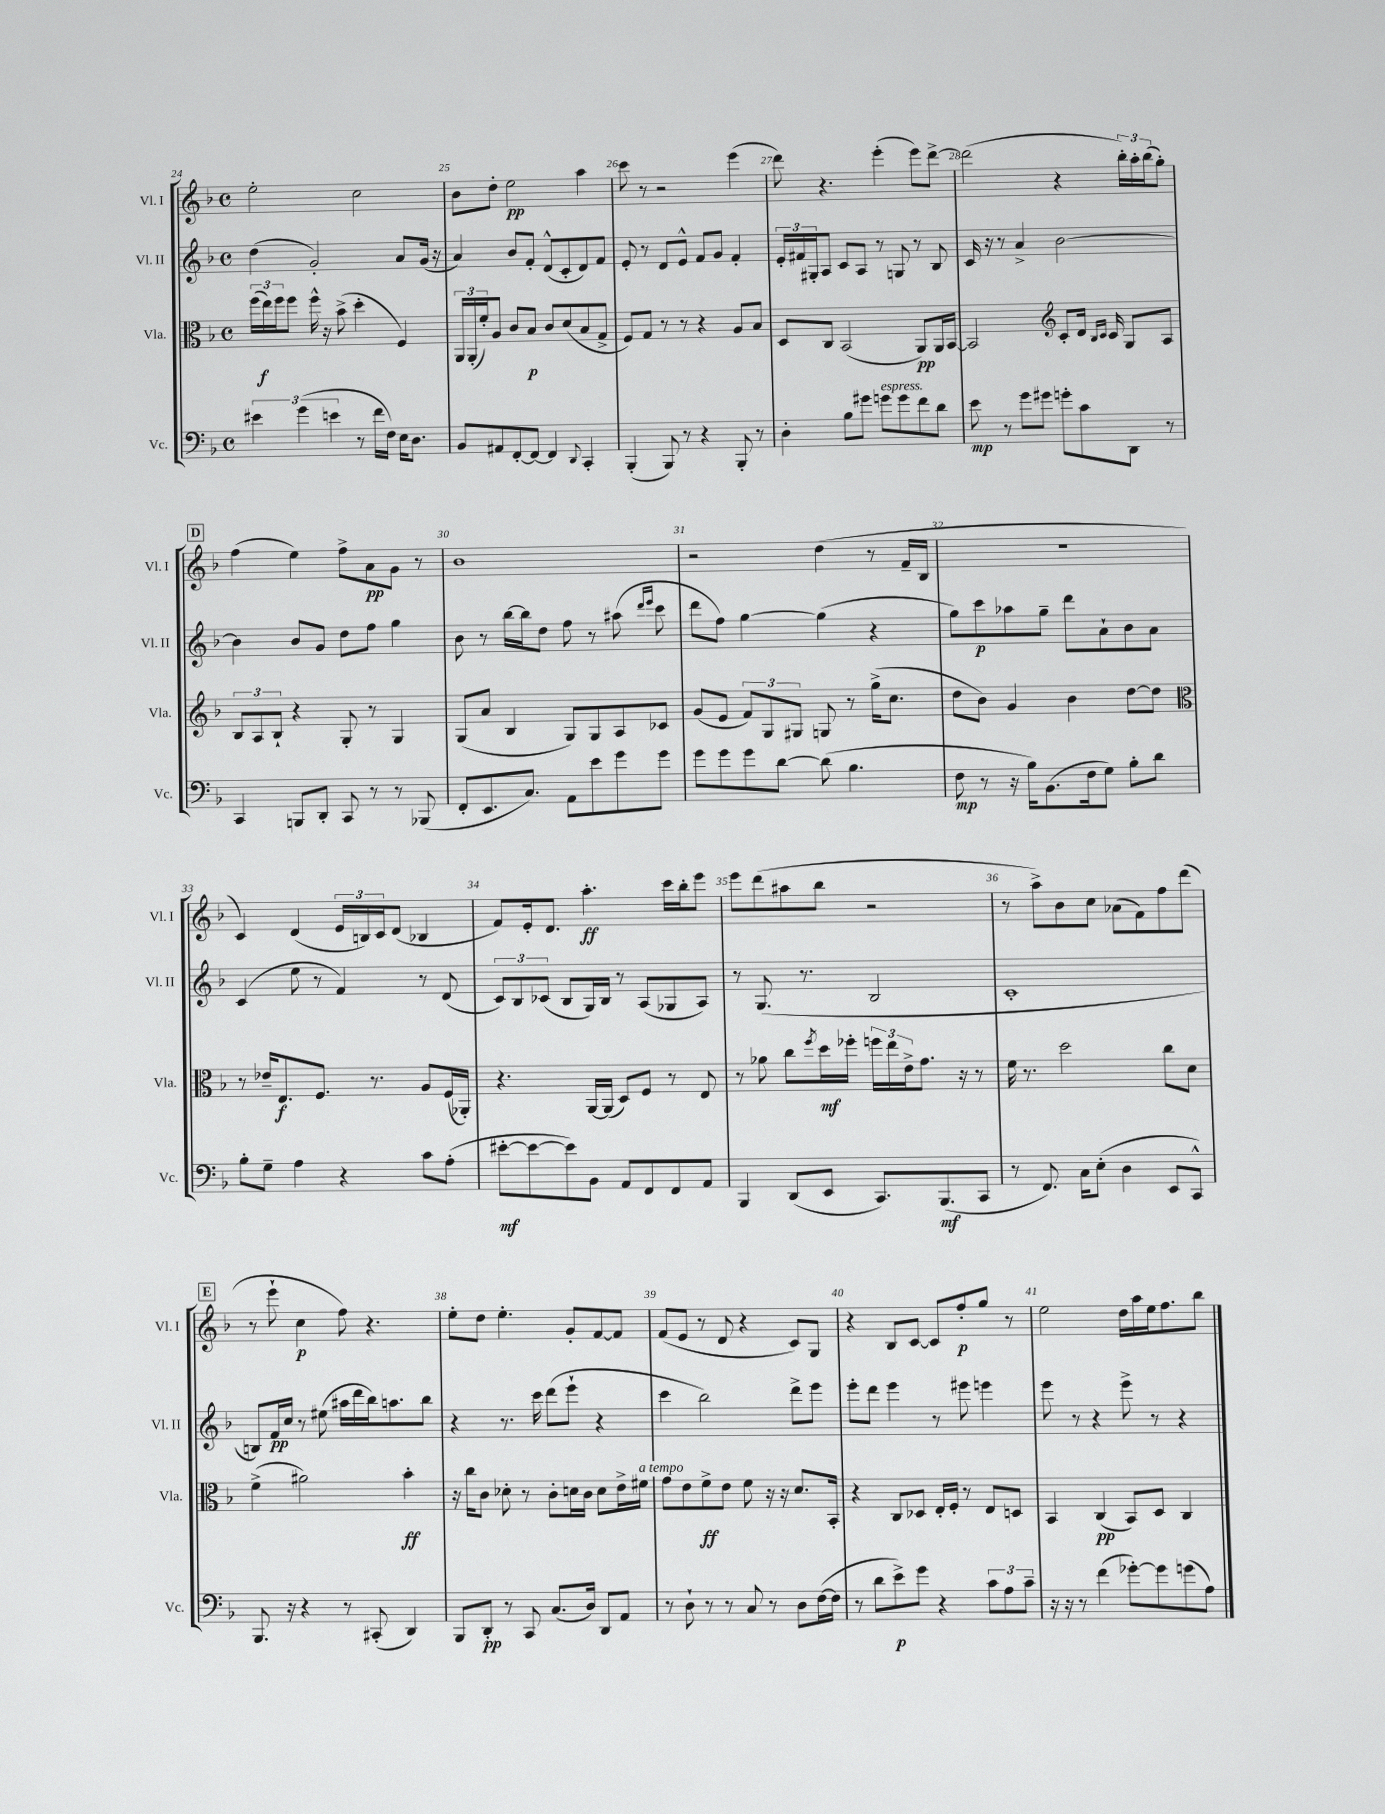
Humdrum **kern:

**kern	**dynam	**kern	**dynam	**kern	**dynam	**kern	**dynam
*part4	*part4	*part3	*part3	*part2	*part2	*part1	*part1
*staff4	*staff4	*staff3	*staff3	*staff2	*staff2	*staff1	*staff1
*I"Vc.	*	*I"Vla.	*	*I"Vl. II	*	*I"Vl. I	*
*I'Vc.	*	*I'Vla.	*	*I'Vl. II	*	*I'Vl. I	*
*clefF4	*	*clefC3	*	*clefG2	*	*clefG2	*
*k[b-]	*	*k[b-]	*	*k[b-]	*	*k[b-]	*
*M4/4	*	*M4/4	*	*M4/4	*	*M4/4	*
*met(c)	*	*met(c)	*	*met(c)	*	*met(c)	*
=24	=24	=24	=24	=24	=24	=24	=24
6e#X\	.	(24ff\LL	.	(4dd\	.	2ee'\	.
.	.	24ee\)	f	.	.	.	.
.	.	24ff\J	.	.	.	.	.
.	.	8ff\J	.	.	.	.	.
(6g\	.	.	.	.	.	.	.
.	.	16ff^^\	.	2g'/)	.	.	.
.	.	16r	.	.	.	.	.
6en\	.	.	.	.	.	.	.
.	.	(8b-^\	.	.	.	.	.
8r	.	4dd'\	.	.	.	2cc\	.
16f\LL	.	.	.	.	.	.	.
16F\JJ)	.	.	.	.	.	.	.
16E\KL	.	4F/)	.	8a/L	.	.	.
8.D\J	.	.	.	.	.	.	.
.	.	.	.	(16g/Jk	.	.	.
.	.	.	.	16r	.	.	.
=25	=25	=25	=25	=25	=25	=25	=25
8BB-/L	.	24AA/LL	.	4a/)	.	8b-\L	.
.	.	(24AA'/	.	.	.	.	.
.	.	24f'/J)	.	.	.	.	.
8AA#X/	.	8A/J	.	.	.	8dd'\J	.
[8FF'/	.	8c/L	.	8b-/L	.	2ee\	pp
8FF/J_	.	8B-/J	p	8f'/J	.	.	.
4FF/]	.	8c/L	.	(8d^^/L	.	.	.
.	.	(8d/	.	8c'/	.	.	.
8qqDD/	.	.	.	.	.	.	.
4CC'/	.	8B-/	.	8d/)	.	4aa\	.
.	.	8G^/J	.	8f/J	.	.	.
=26	=26	=26	=26	=26	=26	=26	=26
(4BBB-'/	.	8F/L)	.	8e'/	.	8ccc\	.
.	.	8G/J	.	8r	.	8r	.
8BBB-/)	.	8r	.	8d/L	.	2r	.
8r	.	8r	.	8e^^/J	.	.	.
4r	.	4r	.	8f/L	.	.	.
.	.	.	.	8g/J	.	.	.
8BBB-'/	.	8A/L	.	4f'/	.	(4eee\	.
8r	.	8B-/J	.	.	.	.	.
=27	=27	=27	=27	=27	=27	=27	=27
4D'\	.	8D/L	.	24e'/LL	.	8ddd\)	.
.	.	.	.	24f#X/	.	.	.
.	.	.	.	24G#X'/J	.	.	.
.	.	8C/J	.	8A/J	.	4.r	.
8B-\L	.	(2BB-/	.	8c/L	.	.	.
8g#X\J	.	.	.	8A/J	.	.	.
!LO:TX:a:i:t=espress.	!	!	!	!	!	!	!
8gn\L	.	.	.	8r	.	(4eee'\	.
8g\	.	.	.	8Gn/	.	.	.
8f\	.	8AA/L)	pp	8r	.	8eee\L)	.
8d\J	.	16AA/L	.	8B-/	.	[8ddd^\J	.
.	.	[16BB-/JJ	.	.	.	.	.
=28	=28	=28	=28	=28	=28	=28	=28
8e\	mp	2BB-/]	.	16c/	.	(2ddd\]	.
.	.	.	.	16r	.	.	.
8r	.	.	.	8r	.	.	.
8g\L	.	.	.	4a^/	.	.	.
8g#X\J	.	.	.	.	.	.	.
*	*	*clefG2	*	*	*	*	*
8gn'\L	.	8c'/L	.	[2b-\	.	4r	.
8c\	.	16d/Jk	.	.	.	.	.
.	.	16qqB-/LL	.	.	.	.	.
.	.	16qqc/JJ	.	.	.	.	.
.	.	16c/	.	.	.	.	.
8DD\J	.	8G/L	.	.	.	24bb-'\LL)	.
.	.	.	.	.	.	24aa'\	.
.	.	.	.	.	.	(24bb-\J	.
8r	.	8A/J	.	.	.	8gg'\J)	.
!!LO:LB:g=z
!!LO:REH:place=s1:t=D
=29	=29	=29	=29	=29	=29	=29	=29
4CC/	.	12B-/L	.	4b-\]	.	(4ff\	.
.	.	12A/	.	.	.	.	.
.	.	12B-`/J	.	.	.	.	.
8BBBn/L	.	4r	.	8b-/L	.	4ee\)	.
8DD'/J	.	.	.	8g/J	.	.	.
8CC/	.	8G'/	.	8dd\L	.	8ff^\L	.
8r	.	8r	.	8ff\J	.	8a\	pp
8r	.	4G/	.	4gg\	.	8g\J	.
(8BBB-X/	.	.	.	.	.	8r	.
=30	=30	=30	=30	=30	=30	=30	=30
8FF'/L	.	(8G/L	.	8b-\	.	1b-	.
8.EE/	.	8a/J	.	8r	.	.	.
.	.	4B-/	.	[16bb-\LL	.	.	.
8.C/J)	.	.	.	16bb-\J]	.	.	.
.	.	.	.	8dd\J	.	.	.
8AA\L	.	8G/L)	.	8ff\	.	.	.
8e\	.	8G/	.	8r	.	.	.
8g\	.	8A/	.	(8aa#X\	.	.	.
.	.	.	.	16qqddd/LL	.	.	.
.	.	.	.	16qqeee/JJ	.	.	.
8g\J	.	8c-X/J	.	8ccc\	.	.	.
=31	=31	=31	=31	=31	=31	=31	=31
8g\L	.	(8g/L	.	8ddd\L	.	2r	.
8g\	.	8e/J	.	8ff\J)	.	.	.
8g\	.	12f/L)	.	[4gg\	.	.	.
.	.	12G/	.	.	.	.	.
[8d\J	.	.	.	.	.	.	.
.	.	12G#X/J	.	.	.	.	.
(8d\]	.	8Gn/	.	(4gg\]	.	(4dd\	.
4.B-\	.	8r	.	.	.	.	.
.	.	(16gg^\KL	.	4r	.	8r	.
.	.	8.cc\J	.	.	.	.	.
.	.	.	.	.	.	16f~/LL	.
.	.	.	.	.	.	16B-/JJ	.
=32	=32	=32	=32	=32	=32	=32	=32
8F\	mp	8dd\L	.	8gg\L)	.	1r	.
8r	.	8b-\J)	.	8ccc\	p	.	.
16r	.	4g/	.	8aa-X\	.	.	.
16B-\KL)	.	.	.	.	.	.	.
(8.BB-\	.	.	.	8gg~\J	.	.	.
.	.	4b-\	.	8ddd\L	.	.	.
16F\k	.	.	.	.	.	.	.
8G\J)	.	.	.	8a`\	.	.	.
8B-'\L	.	[8dd\L	.	8b-\	.	.	.
8d\J	.	8dd\J]	.	8a\J	.	.	.
!!LO:LB:g=z
=33	=33	=33	=33	=33	=33	=33	=33
*	*	*clefC3	*	*	*	*	*
8B-'\L	.	8r	.	(4c/	.	4c/)	.
8G~\J	.	16e-X~/KL	.	.	.	.	.
.	.	8.E/	f	.	.	.	.
4A\	.	.	.	8ee\	.	(4d/	.
.	.	8.F/J	.	8r	.	.	.
4r	.	.	.	4f/)	.	24e/LL	.
.	.	.	.	.	.	24Bn/)	.
.	.	8.r	.	.	.	.	.
.	.	.	.	.	.	24c/J	.
.	.	.	.	.	.	(8d/J	.
8c\L	.	8A/L	.	8r	.	4B-X/	.
(8A'\J	.	(16F/L	.	(8d/	.	.	.
.	.	16AA-X'/JJ)	.	.	.	.	.
=34	=34	=34	=34	=34	=34	=34	=34
[8e#X'\L	mf	4.r	.	12c/L)	.	8f/L)	.
.	.	.	.	12B-/	.	.	.
8e#\_	.	.	.	.	.	16e'/k	.
.	.	.	.	(12c-X/J	.	.	.
.	.	.	.	.	.	8.d/J	.
8e#\])	.	.	.	8B-/L	.	.	.
8BB-\J	.	[16AA/LL	.	16G/L)	.	4.aa'\	ff
.	.	(16AA/JJ]	.	16B-/JJ	.	.	.
8AA/L	.	8D/L)	.	8r	.	.	.
8FF/	.	8F/J	.	(8A/L	.	.	.
8FF/	.	8r	.	8G-X/	.	16ccc\LL	.
.	.	.	.	.	.	16bb-'\J	.
8AA/J	.	8E/	.	8A/J)	.	8eee\J	.
=35	=35	=35	=35	=35	=35	=35	=35
4BBB-/	.	8r	.	8r	.	8eee\L	.
.	.	8a-X\	.	(8.G/	.	(8ddd\	.
(8DD/L	.	8cc\L	.	.	.	8aa#X\	.
.	.	.	.	8.r	.	.	.
.	.	8qff/	.	.	.	.	.
8EE/J	.	16dd\L	mf	.	.	8bb-\J	.
.	.	16ff-X'\JJ	.	.	.	.	.
8.CC/L)	.	24ffn\LL	.	2B-/	.	2r	.
.	.	24ee\	.	.	.	.	.
.	.	24e^\J	.	.	.	.	.
.	.	8.g\J	.	.	.	.	.
(8.BBB-/	mf	.	.	.	.	.	.
.	.	16r	.	.	.	.	.
8CC/J	.	8r	.	.	.	.	.
=36	=36	=36	=36	=36	=36	=36	=36
8r	.	16f\	.	1c'	.	8r	.
.	.	8.r	.	.	.	.	.
8.FF/)	.	.	.	.	.	8aa^\L)	.
.	.	2dd\	.	.	.	8b-\	.
16C\KL	.	.	.	.	.	.	.
(8E'\J	.	.	.	.	.	8cc\J	.
4D\	.	.	.	.	.	(8a-X\L	.
.	.	.	.	.	.	8f\)	.
8EE/L	.	8cc\L	.	.	.	8ff\	.
8CC^^/J)	.	8d\J	.	.	.	(8ddd\J	.
!!LO:LB:g=z
!!LO:REH:place=s1:t=E
=37	=37	=37	=37	=37	=37	=37	=37
8.BBB-/	.	(4f^\	.	8Bn/L)	.	8r	.
.	.	.	.	16f/L	pp	8eee`\	.
16r	.	.	.	16cc/JJ	.	.	.
4r	.	2a#X\)	.	8r	.	4cc\	p
.	.	.	.	(8ee#X\	.	.	.
8r	.	.	.	16aa#X\LL	.	8ff\)	.
.	.	.	.	16ddd\	.	.	.
(8CC#X'/	.	.	.	16bb-\J)	.	4.r	.
.	.	.	.	8.aan\	.	.	.
4DD/)	.	4b-'\	ff	.	.	.	.
.	.	.	.	8bb-\J	.	.	.
=38	=38	=38	=38	=38	=38	=38	=38
8BBB-/L	.	16r	.	4r	.	8ee'\L	.
.	.	16cc\KL	.	.	.	.	.
8DD'/J	pp	8c\J	.	.	.	8dd\J	.
8r	.	8d-X'\	.	8.r	.	4.ee'\	.
8CC/	.	8r	.	.	.	.	.
.	.	.	.	16ccc\	.	.	.
(8.C/L	.	8c'\L	.	(8ddd\L	.	.	.
.	.	16dn\L	.	8eee`\J	.	8g'/L	.
16D/Jk)	.	16c\JJ	.	.	.	.	.
8DD/L	.	8d\L	.	4r	.	[8f/	.
8AA/J	.	16e^\L	.	.	.	8f/J]	.
!	!	!LO:TX:a:i:t=a tempo	!	!	!	!	!
.	.	16f#X\JJ	.	.	.	.	.
=39	=39	=39	=39	=39	=39	=39	=39
8r	.	8g\L	.	4ccc\	.	(8f/L	.
8D`\	.	8e\	.	.	.	8e/J	.
8r	.	8f^\	ff	2bb-\)	.	8r	.
8r	.	8e\J	.	.	.	8d/	.
8C/	.	8f\	.	.	.	4r	.
8r	.	16r	.	.	.	.	.
.	.	16r	.	.	.	.	.
8D\L	.	8.d/L	.	8ddd^\L	.	8c/L)	.
([16F\L	.	.	.	8eee\J	.	8G/J	.
16F\JJ]	.	16BB-'/Jk	.	.	.	.	.
=40	=40	=40	=40	=40	=40	=40	=40
8r	.	4r	.	8eee'\L	.	4r	.
8d\L	.	.	.	8ddd\J	.	.	.
8e^\)	p	8C/L	.	4eee\	.	8B-/L	.
8g\J	.	8D-X/J	.	.	.	[8c/J	.
4r	.	16E'/LL	.	8r	.	8c/L]	.
.	.	16F'/JJ	.	.	.	.	.
.	.	8r	.	8eee#X\	.	8ff'/	p
12c\L	.	8E/L	.	4eeen\	.	8gg/J	.
12A\	.	.	.	.	.	.	.
.	.	8Dn/J	.	.	.	8r	.
12c~\J	.	.	.	.	.	.	.
=41	=41	=41	=41	=41	=41	=41	=41
16r	.	4BB-/	.	8eee\	.	2ee\	.
16r	.	.	.	.	.	.	.
8r	.	.	.	8r	.	.	.
(4f\	.	(4C/	pp	4r	.	.	.
[8g-X'\L)	.	8BB-/L)	.	8eee^\	.	16dd\LL	.
.	.	.	.	.	.	16aa\	.
8g-\]	.	8D/J	.	8r	.	16ee\J	.
.	.	.	.	.	.	8.ff\	.
(8gn\	.	4C/	.	4r	.	.	.
8A\J)	.	.	.	.	.	8bb-\J	.
==	==	==	==	==	==	==	==
*-	*-	*-	*-	*-	*-	*-	*-
